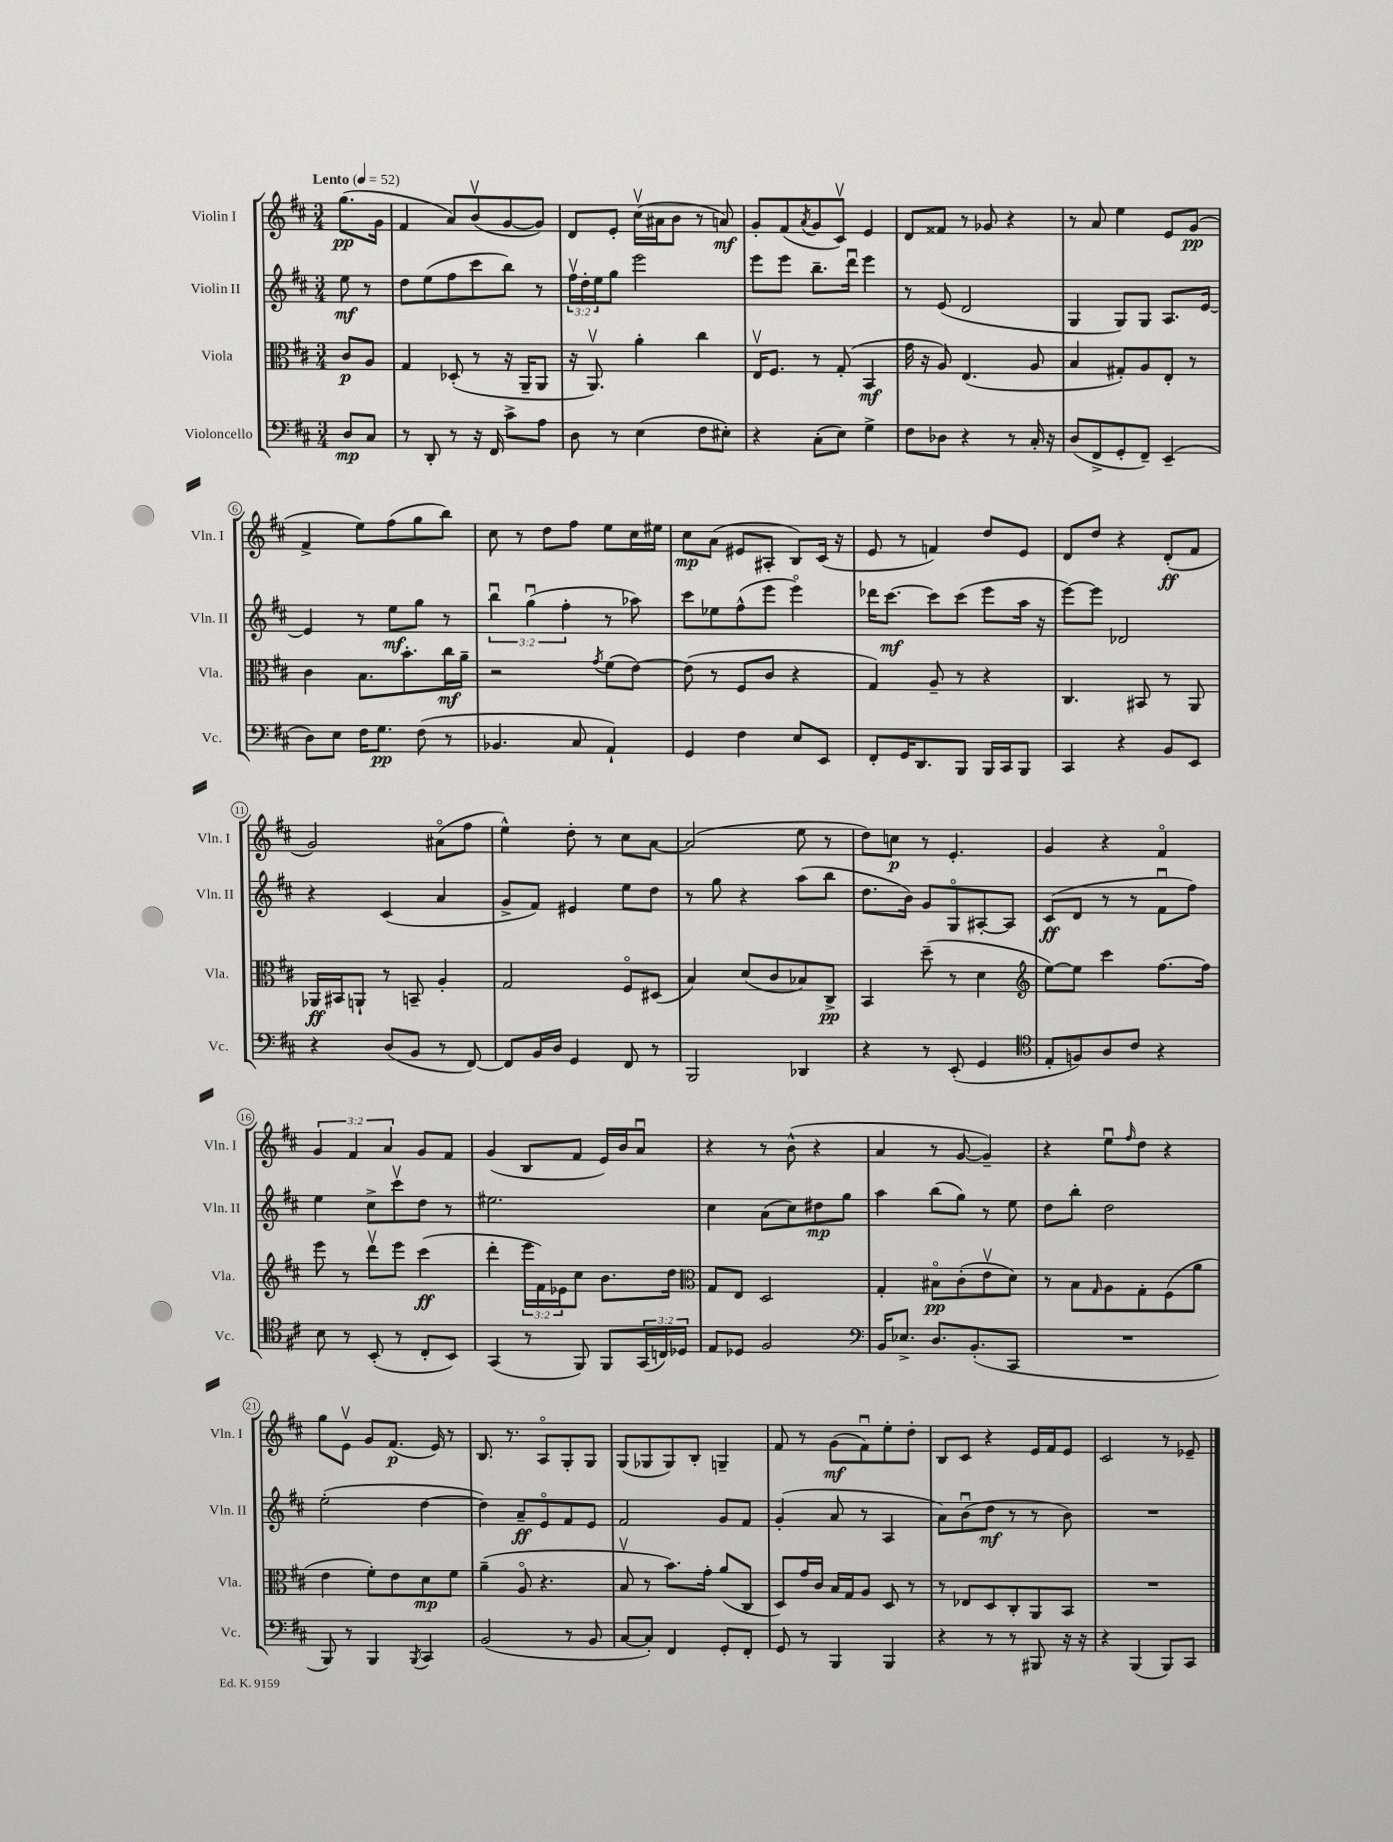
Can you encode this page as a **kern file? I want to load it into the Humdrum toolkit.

**kern	**dynam	**kern	**dynam	**kern	**dynam	**kern	**dynam
*part4	*part4	*part3	*part3	*part2	*part2	*part1	*part1
*staff4	*staff4	*staff3	*staff3	*staff2	*staff2	*staff1	*staff1
*I"Violoncello	*	*I"Viola	*	*I"Violin II	*	*I"Violin I	*
*I'Vc.	*	*I'Vla.	*	*I'Vln. II	*	*I'Vln. I	*
*clefF4	*	*clefC3	*	*clefG2	*	*clefG2	*
*k[f#c#]	*	*k[f#c#]	*	*k[f#c#]	*	*k[f#c#]	*
*M3/4	*	*M3/4	*	*M3/4	*	*M3/4	*
*MM52	*	*MM52	*	*MM52	*	*MM52	*
=	=	=	=	=	=	=	=
!	!	!	!	!	!	!LO:TX:a:B:t=Lento	!
8D/L	mp	8c#/L	p	8ee\	mf	(8.gg\L	pp
8C#/J	.	8A/J	.	8r	.	.	.
.	.	.	.	.	.	16g\Jk	.
=1	=1	=1	=1	=1	=1	=1	=1
8r	.	4G/	.	8dd\L	.	4f#/	.
8DD'/	.	.	.	(8ee\	.	.	.
8r	.	(8D-X'/	.	8ff#\	.	8a/L)	.
16r	.	8r	.	8ccc#\	.	(8bv/	.
16FF#/	.	.	.	.	.	.	.
8c#^\L	.	16r	.	8bb\J)	.	[8g/	.
.	.	16AA~/KL	.	.	.	.	.
8A\J	.	8AA/J	.	8r	.	8g/J])	.
=2	=2	=2	=2	=2	=2	=2	=2
8D\	.	16r	.	24ff#v\LL	.	8d/L	.
.	.	.	.	24dd'\	.	.	.
.	.	8.AAv/)	.	.	.	.	.
.	.	.	.	24ee\J	.	.	.
8r	.	.	.	8gg\J	.	8e'/J	.
(4E\	.	4a'\	.	2eee\	.	(16cc#v\LL	.
.	.	.	.	.	.	16a#X\J	.
.	.	.	.	.	.	8b\J	.
8F#\L	.	4cc#\	.	.	.	8r	.
8E#X'\J)	.	.	.	.	.	8an/)	mf
=3	=3	=3	=3	=3	=3	=3	=3
4r	.	16Ev/KL	.	8eee\L	.	8g'/L	.
.	.	8.F#/J	.	.	.	.	.
.	.	.	.	8eee\J	.	(8f#/	.
.	.	.	.	.	.	8qa/	.
(8C#'\L	.	8r	.	8.bb~\L	.	8g/	.
8E\J)	.	(8G'/	.	.	.	8c#v/J)	.
.	.	.	.	16dddu\Jk	.	.	.
4G^\	.	4BB/	mf	4eee\	.	4e/	.
=4	=4	=4	=4	=4	=4	=4	=4
8F#\L	.	16g\	.	8r	.	8d/L	.
.	.	16r	.	.	.	.	.
8D-X\J	.	8A/)	.	(8e/	.	8f##X/J	.
4r	.	(4.E/	.	2d/	.	8r	.
.	.	.	.	.	.	8g-X/	.
8r	.	.	.	.	.	4r	.
16C#'/	.	8A/	.	.	.	.	.
16r	.	.	.	.	.	.	.
=5	=5	=5	=5	=5	=5	=5	=5
(8D/L	.	4B/	.	4G/	.	8r	.
8FF#^/	.	.	.	.	.	8a/	.
8GG'/	.	8G#X'/L)	.	8G/L)	.	4ee\	.
8FF#~/J)	.	8A/	.	8G/J	.	.	.
(4EE~/	.	8E'/J	.	8.A/L	.	8e/L	.
.	.	8r	.	.	.	(8g/J	pp
.	.	.	.	[16e/Jk	.	.	.
!!LO:LB:g=z
=6	=6	=6	=6	=6	=6	=6	=6
8D\L)	.	4c#\	.	4e/]	.	4f#^/	.
8E\J	.	.	.	.	.	.	.
16F#\KL	.	8.B\L	.	8r	.	8ee\L)	.
8.G\J	pp	.	.	.	.	.	.
.	.	.	.	8ee\L	mf	(8ff#\	.
.	.	8.b'\	.	.	.	.	.
(8F#\	.	.	.	8gg\J	.	8gg\	.
8r	.	16cc#\L	mf	8r	.	8bb\J)	.
.	.	16a~\JJ	.	.	.	.	.
=7	=7	=7	=7	=7	=7	=7	=7
4.BB-X/	.	2r	.	6bbu\	.	8cc#\	.
.	.	.	.	.	.	8r	.
.	.	.	.	(6ggu\	.	.	.
.	.	.	.	.	.	8dd\L	.
.	.	.	.	6ff#'\	.	.	.
8C#/	.	.	.	.	.	8ff#\J	.
.	.	8qg/	.	.	.	.	.
4AA`/)	.	(8f#\L	.	8r	.	8ee\L	.
.	.	[8e\J)	.	8aa-X\)	.	16cc#\L	.
.	.	.	.	.	.	16ee#X\JJ	.
=8	=8	=8	=8	=8	=8	=8	=8
4GG/	.	(8e\]	.	8ccc#\L	.	8cc#\L	mp
.	.	8r	.	8ee-X\	.	(8a\J	.
4F#\	.	8F#/L	.	(8ff#^^\	.	8e#X/L	.
.	.	8c#/J	.	8eee\J	.	8A#X'/J	.
8E/L	.	4r	.	4eee\)	.	8B/L)	.
8EE/J	.	.	.	.	.	(16c#/Jk	.
.	.	.	.	.	.	16r	.
=9	=9	=9	=9	=9	=9	=9	=9
8FF#'/L	.	4G/)	.	16ddd-X\KL	.	8e/	.
.	.	.	.	[8.ccc#\J	mf	.	.
16GG/K	.	.	.	.	.	8r	.
8.DD/	.	.	.	.	.	.	.
.	.	8A~/	.	8ccc#\L]	.	4fn/)	.
8BBB/J	.	8r	.	(8ccc#\J	.	.	.
16BBB/LL	.	4r	.	8eee\L	.	8dd/L	.
16CC#/J	.	.	.	.	.	.	.
8BBB/J	.	.	.	16aa\Jk	.	8e/J	.
.	.	.	.	16r	.	.	.
=10	=10	=10	=10	=10	=10	=10	=10
4CC#/	.	4.C#/	.	[8eee\L)	.	8d/L	.
.	.	.	.	8eee\J]	.	8dd/J	.
4r	.	.	.	2d-X/	.	4r	.
.	.	8BB#X/	.	.	.	.	.
8BB/L	.	8r	.	.	.	(8d'/L	ff
8EE/J	.	8AA/	.	.	.	8f#/J	.
!!LO:LB:g=z
=11	=11	=11	=11	=11	=11	=11	=11
4r	.	16AA-X/LL	ff	4r	.	2g/)	.
.	.	16BB#X/J	.	.	.	.	.
.	.	8AAn`/J	.	.	.	.	.
(8D/L	.	8r	.	(4c#/	.	.	.
8BB/J	.	8BBn~/	.	.	.	.	.
8r	.	4A'/	.	4a/	.	(8a#X\L	.
[8FF#/)	.	.	.	.	.	8ff#\J	.
=12	=12	=12	=12	=12	=12	=12	=12
8FF#/L]	.	2G/	.	8g^/L	.	4ee^^\)	.
16BB/L	.	.	.	8f#/J)	.	.	.
16D/JJ	.	.	.	.	.	.	.
4GG/	.	.	.	4e#X/	.	8dd'\	.
.	.	.	.	.	.	8r	.
8FF#/	.	8F#/L	.	8ee\L	.	8cc#\L	.
8r	.	(8D#X/J	.	8dd\J	.	[8a\J	.
=13	=13	=13	=13	=13	=13	=13	=13
2BBB/	.	4B/)	.	8r	.	(2a/]	.
.	.	.	.	8gg\	.	.	.
.	.	(8d/L	.	4r	.	.	.
.	.	8c#/	.	.	.	.	.
4DD-X/	.	8B-X/)	.	(8aa\L	.	8ee\	.
.	.	8C#^/J	pp	8bb\J	.	8r	.
=14	=14	=14	=14	=14	=14	=14	=14
4r	.	4BB/	.	8.dd\L	.	8dd\L)	.
.	.	.	.	.	.	8ccn\J	p
.	.	.	.	16b\Jk)	.	.	.
8r	.	(8dd~\	.	8g/L	.	8r	.
(8EE'/	.	8r	.	8G/	.	4.e'/	.
4GG/	.	4d\	.	[8A#X'/	.	.	.
.	.	.	.	8A#/J]	.	.	.
=15	=15	=15	=15	=15	=15	=15	=15
*clefC4	*	*clefG2	*	*	*	*	*
8E'/L	.	[8ee\L)	.	(8c#/L	ff	4g/	.
8Fn/)	.	8ee\J]	.	8d/J	.	.	.
8A/	.	4ccc#\	.	8r	.	4r	.
8c#/J	.	.	.	8r	.	.	.
4r	.	[8.ff#\L	.	8f#u\L	.	4f#/	.
.	.	.	.	8ff#\J)	.	.	.
.	.	16ff#\Jk]	.	.	.	.	.
!!LO:LB:g=z
=16	=16	=16	=16	=16	=16	=16	=16
8B\	.	8eee\	.	4ee\	.	6g/	.
8r	.	8r	.	.	.	.	.
.	.	.	.	.	.	6f#/	.
(8BB'/	.	8dddv\L	.	8cc#^\L	.	.	.
.	.	.	.	.	.	6a/	.
8r	.	8eee\J	.	8ccc#v\	.	.	.
8C#'/L	.	(4ccc#\	ff	8dd\J	.	8g/L	.
8BB/J)	.	.	.	8r	.	8f#/J	.
=17	=17	=17	=17	=17	=17	=17	=17
(4GG/	.	4ddd'\	.	2.ee#X\	.	(4g/	.
8r	.	24eee\LL	.	.	.	8B/L	.
.	.	24f#\)	.	.	.	.	.
.	.	24e-X\J	.	.	.	.	.
8FF#/)	.	8cc#\J	.	.	.	8f#/J	.
8FF#/L	.	8.b\L	.	.	.	16e/LL)	.
.	.	.	.	.	.	16b/J	.
(24GG/L	.	.	.	.	.	8au/J	.
24Cn/)	.	.	.	.	.	.	.
.	.	16dd\Jk	.	.	.	.	.
24D-X/JJ	.	.	.	.	.	.	.
=18	=18	=18	=18	=18	=18	=18	=18
*	*	*clefC3	*	*	*	*	*
8E/L	.	8G/L	.	4cc#\	.	4r	.
8D-X/J	.	8E/J	.	.	.	.	.
2F#/	.	2D/	.	(8a\L	.	8r	.
.	.	.	.	8cc#\)	.	(8b^^\	.
.	.	.	.	8dd#X\	mp	4r	.
.	.	.	.	8gg\J	.	.	.
=19	=19	=19	=19	=19	=19	=19	=19
*clefF4	*	*	*	*	*	*	*
16BB/KL	.	4G'/	.	4aa\	.	4a/	.
8.E-X^/J	.	.	.	.	.	.	.
8.D/L	.	8B#X\L	pp	(8bb\L	.	8r	.
.	.	(8c#'\	.	8gg\J)	.	[8g/	.
(8.BB'/	.	.	.	.	.	.	.
.	.	8ev\	.	8r	.	4g~/])	.
8CC#/J	.	8d\J)	.	8ee\	.	.	.
=20	=20	=20	=20	=20	=20	=20	=20
2.r	.	8r	.	8dd\L	.	4r	.
.	.	8B\L	.	8bb'\J	.	.	.
.	.	16qqG/	.	.	.	.	.
.	.	8A\	.	2dd\	.	8eeu\L	.
.	.	.	.	.	.	16qqff#/	.
.	.	8G'\	.	.	.	8dd\J	.
.	.	(8F#\	.	.	.	4r	.
.	.	8a\J	.	.	.	.	.
!!LO:LB:g=z
=21	=21	=21	=21	=21	=21	=21	=21
8BBB/)	.	4e\	.	(2ee'\	.	8gg\L	.
8r	.	.	.	.	.	8ev\J	.
4BBB/	.	8f#'\L)	.	.	.	8g/L	.
.	.	8e\	.	.	.	(8.f#/J	p
8qBBB/	.	.	.	.	.	.	.
4CC#/	.	8d\	mp	[4dd\	.	.	.
.	.	.	.	.	.	16e/)	.
.	.	8f#\J	.	.	.	8r	.
=22	=22	=22	=22	=22	=22	=22	=22
(2BB/	.	(4a~\	.	4dd\])	.	8.B/	.
.	.	.	.	.	.	8.r	.
.	.	8A/	.	8a~/L	ff	.	.
.	.	4.r	.	8e/	.	8A/L	.
8r	.	.	.	8f#/	.	8G'/	.
8BB/	.	.	.	8e/J	.	8G/J	.
=23	=23	=23	=23	=23	=23	=23	=23
[8C#/L	.	8Bv/	.	2f#/	.	(8G/L	.
8C#'/J])	.	8r	.	.	.	8G-X/	.
4FF#/	.	8.b\L)	.	.	.	8G-/)	.
.	.	.	.	.	.	8B'/J	.
.	.	16g'\Jk	.	.	.	.	.
8GG'/L	.	(8a/L	.	8g/L	.	4Gn~/	.
8FF#'/J	.	8C#/J	.	8f#/J	.	.	.
=24	=24	=24	=24	=24	=24	=24	=24
8GG/	.	8D/L)	.	(4g'/	.	8f#/	.
8r	.	16g/L	.	.	.	8r	.
.	.	16c#/JJ	.	.	.	.	.
4BBB/	.	16B/LL	.	8a/	.	(8g\L	mf
.	.	16G/J	.	.	.	.	.
.	.	8A/J	.	8r	.	8f#u\)	.
4BBB/	.	8D/	.	4A/	.	8ee'\	.
.	.	8r	.	.	.	8dd'\J	.
=25	=25	=25	=25	=25	=25	=25	=25
4r	.	8r	.	8a\L)	.	8B/L	.
.	.	8E-X/L	.	(8bu\	.	8c#/J	.
8r	.	8D/	.	8dd\J	mf	4r	.
8r	.	8C#'/	.	8r	.	.	.
8BBB#X/	.	8AA/	.	8r	.	16e/LL	.
.	.	.	.	.	.	16f#/J	.
16r	.	8BB/J	.	8b\)	.	8e/J	.
16r	.	.	.	.	.	.	.
=26	=26	=26	=26	=26	=26	=26	=26
4r	.	2.r	.	2.r	.	2c#/	.
(4BBB/	.	.	.	.	.	.	.
8BBB/L)	.	.	.	.	.	8r	.
8CC#/J	.	.	.	.	.	8e-X~/	.
==	==	==	==	==	==	==	==
*-	*-	*-	*-	*-	*-	*-	*-
